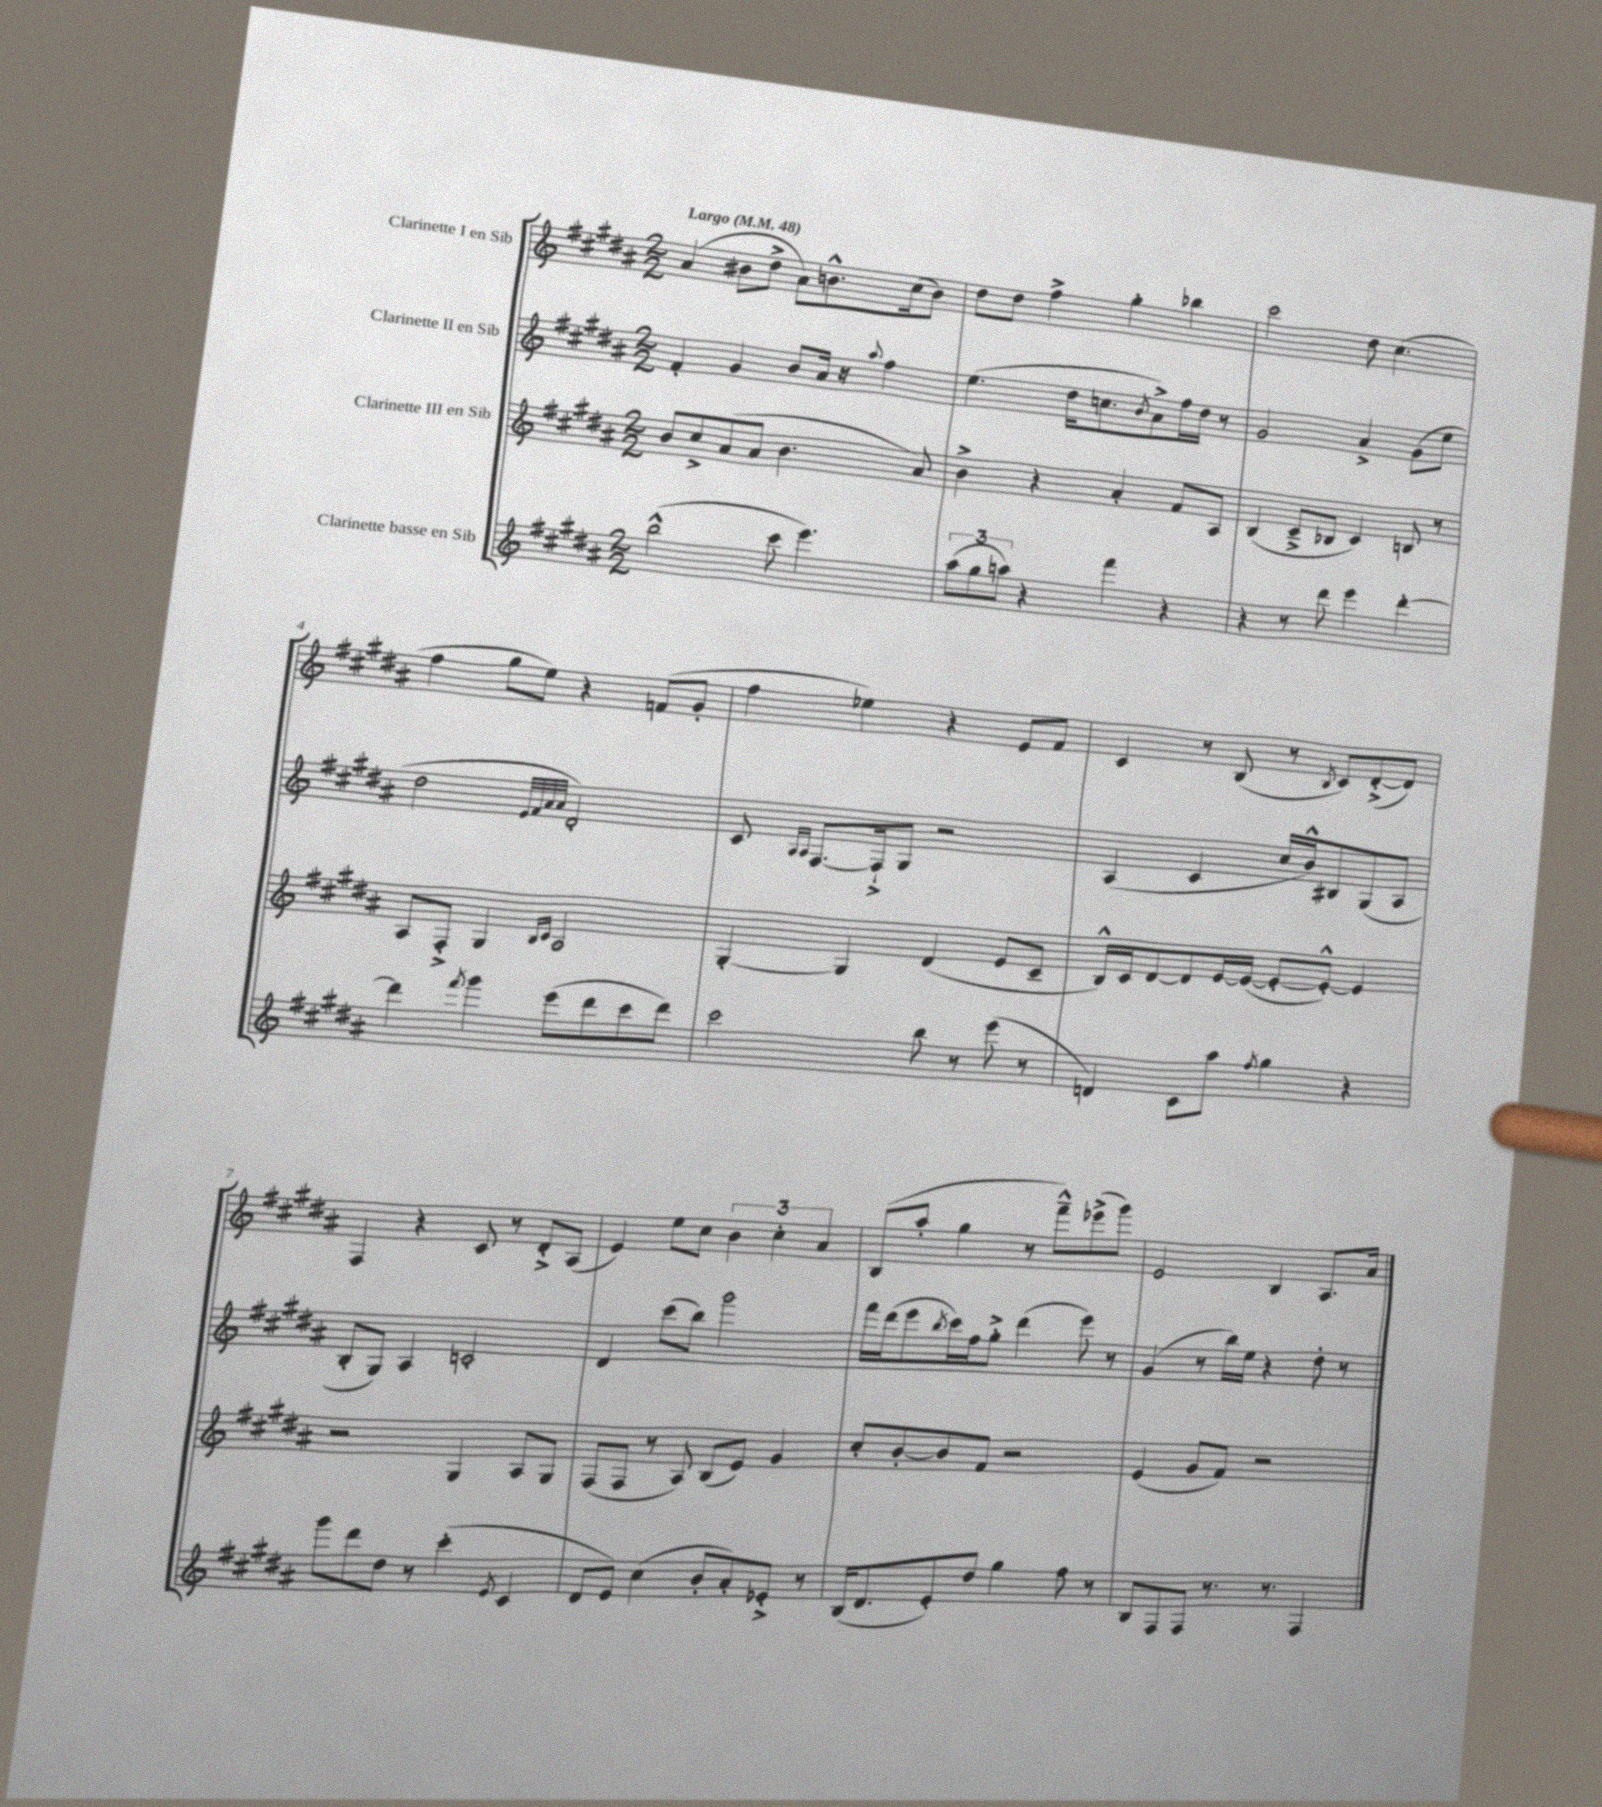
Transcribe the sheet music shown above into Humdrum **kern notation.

**kern	**kern	**kern	**kern
*part4	*part3	*part2	*part1
*staff4	*staff3	*staff2	*staff1
*I"Clarinette basse en Sib	*I"Clarinette III en Sib	*I"Clarinette II en Sib	*I"Clarinette I en Sib
*clefG2	*clefG2	*clefG2	*clefG2
*k[f#c#g#d#a#]	*k[f#c#g#d#a#]	*k[f#c#g#d#a#]	*k[f#c#g#d#a#]
*M2/2	*M2/2	*M2/2	*M2/2
*MM48	*MM48	*MM48	*MM48
=1	=1	=1	=1
!	!	!	!LO:TX:a:B:t=Largo
(2bb^^\	8b/L	4f#'/	(4a#/
.	8cc#^/	.	.
.	(8a#/	4g#/	8b#X\L
.	8a#/J	.	8dd#^\J
8ccc#\	4.b\	8b/L	8a#\L)
4.eee\)	.	16a#/Jk	8.bn^^\
.	.	16r	.
.	.	8qqaa#/	.
.	.	4ff#\	.
.	.	.	(16cc#\k
.	8a#/)	.	8b\J)
=2	=2	=2	=2
(12aa#\L	4b^\	(4.ee\	8dd#\L
12gg#\	.	.	.
.	.	.	8dd#\J
12aan\J)	.	.	.
4r	4r	.	4ff#^\
.	.	16dd#\KL	.
.	.	8.ccn\	.
4fff#\	4a#'/	.	4gg#'\
.	.	8qb/	.
.	.	8a#^\)	.
4r	8f#/L	16ff#\L	4bb-X\
.	.	16dd#\JJ	.
.	8A#/J	8r	.
=3	=3	=3	=3
4r	(4B/	2g#/	2ccc#\
8r	8c#~^/L	.	.
8ddd#\	8B-X/J	.	.
4eee\	4c#/)	4a#^/	8dd#\
.	.	.	(4.cc#\
[4ddd#'\	8Bn/	(8g#\L	.
.	8r	8ee\J	.
!!LO:LB:g=z
=4	=4	=4	=4
4ddd#\]	8A#/L	2dd#\	4ff#\
.	8F#'^/J	.	.
8qfff#/	.	.	.
4ggg#\	4G#/	.	8gg#\L
.	.	.	8ee\J)
.	.	32qqe/LLL	.
.	.	32qqf#/	.
.	16qqB/LL	32qqa#/	.
.	16qqc#/JJ	32qqa#/JJJ	.
(8eee\L	2A#/	2d#'/)	4r
8ddd#\	.	.	.
8ccc#\	.	.	(8fn/L
8ddd#\J)	.	.	8g#'/J
=5	=5	=5	=5
2ccc#\	[4G#'/	8c#/	4ff#\
.	.	16qqA#/LL	.
.	.	16qqA#/JJ	.
.	.	[8.F#/L	.
.	4G#/]	.	4ee-X\)
.	.	16F#`^/k]	.
.	.	8G#/J	.
8bb\	(4d#/	2r	4r
8r	.	.	.
(8eee\	8e/L	.	8e/L
8r	8c#~/J	.	8f#/J
=6	=6	=6	=6
4dn/)	16B^^/LL)	(4A#/	4c#/
.	16c#/J	.	.
.	[8d#/	.	.
8c#\L	8d#/]	4c#/	8r
8aa#\J	[16e/L	.	(8B/
.	(16e/JJ_	.	.
8qff#/	.	.	.
4gg#\	8e'/L_	16cc#/LL	8r
.	.	16b^^/J)	.
.	.	.	8qB/
.	8e'^^/J_)	8B#X/	8c#/L)
4r	4e/]	(8G#/	([8d#'^/
.	.	8A#/J	8d#/J])
!!LO:LB:g=z
=7	=7	=7	=7
8ggg#\L	2r	8B'/L	4F#/
8ddd#\	.	8G#/J)	.
8dd#\J	.	4A#/	4r
8r	.	.	.
(4ccc#'\	4G#/	2cn'/	8c#/
.	.	.	8r
8qe/	.	.	.
4c#/	8A#/L	.	8d#'^/L
.	8G#/J	.	(8A#/J
=8	=8	=8	=8
8d#/L	(8F#/L	4d#/	4e/)
8e/J)	8F#/J	.	.
(4cc#\	8r	(8ccc#\L	8ee\L
.	8A#/)	8bb\J)	8cc#\J
8b'/L	(8B/L	2ggg#\	6b\
8a#'/)	8e/J)	.	.
.	.	.	6cc#'\
8e-X'^/J	4g#/	.	.
.	.	.	6a#/
8r	.	.	.
=9	=9	=9	=9
(16B/KL	8cc#'/L	16fff#\LL	(8B/L
8.d#/	.	(16ddd#\J	.
.	[8b'/	8eee\	8aa#'/J
.	.	8qbb/	.
8e'/)	8b/]	16ccc#\L)	4gg#\
.	.	16ff#\J	.
8dd#/J	8f#/J	8gg#'^\J	.
4gg#\	2r	(4ddd#\	8r
.	.	.	8fff#~^^\L)
8ff#\	.	8eee\)	(8eee-X^\
8r	.	8r	8ggg#\J)
=10	=10	=10	=10
8B/L	(4e/	(4g#/	2e/
8F#/	.	.	.
8F#/J	8g#/L	8r	.
8.r	8f#/J)	16bb\LL)	.
.	.	16ee\JJ	.
.	2r	4r	4B/
8.r	.	.	.
4F#/	.	8dd#'\	8.A#/L
.	.	8r	.
.	.	.	16a#/Jk
==	==	==	==
*-	*-	*-	*-
